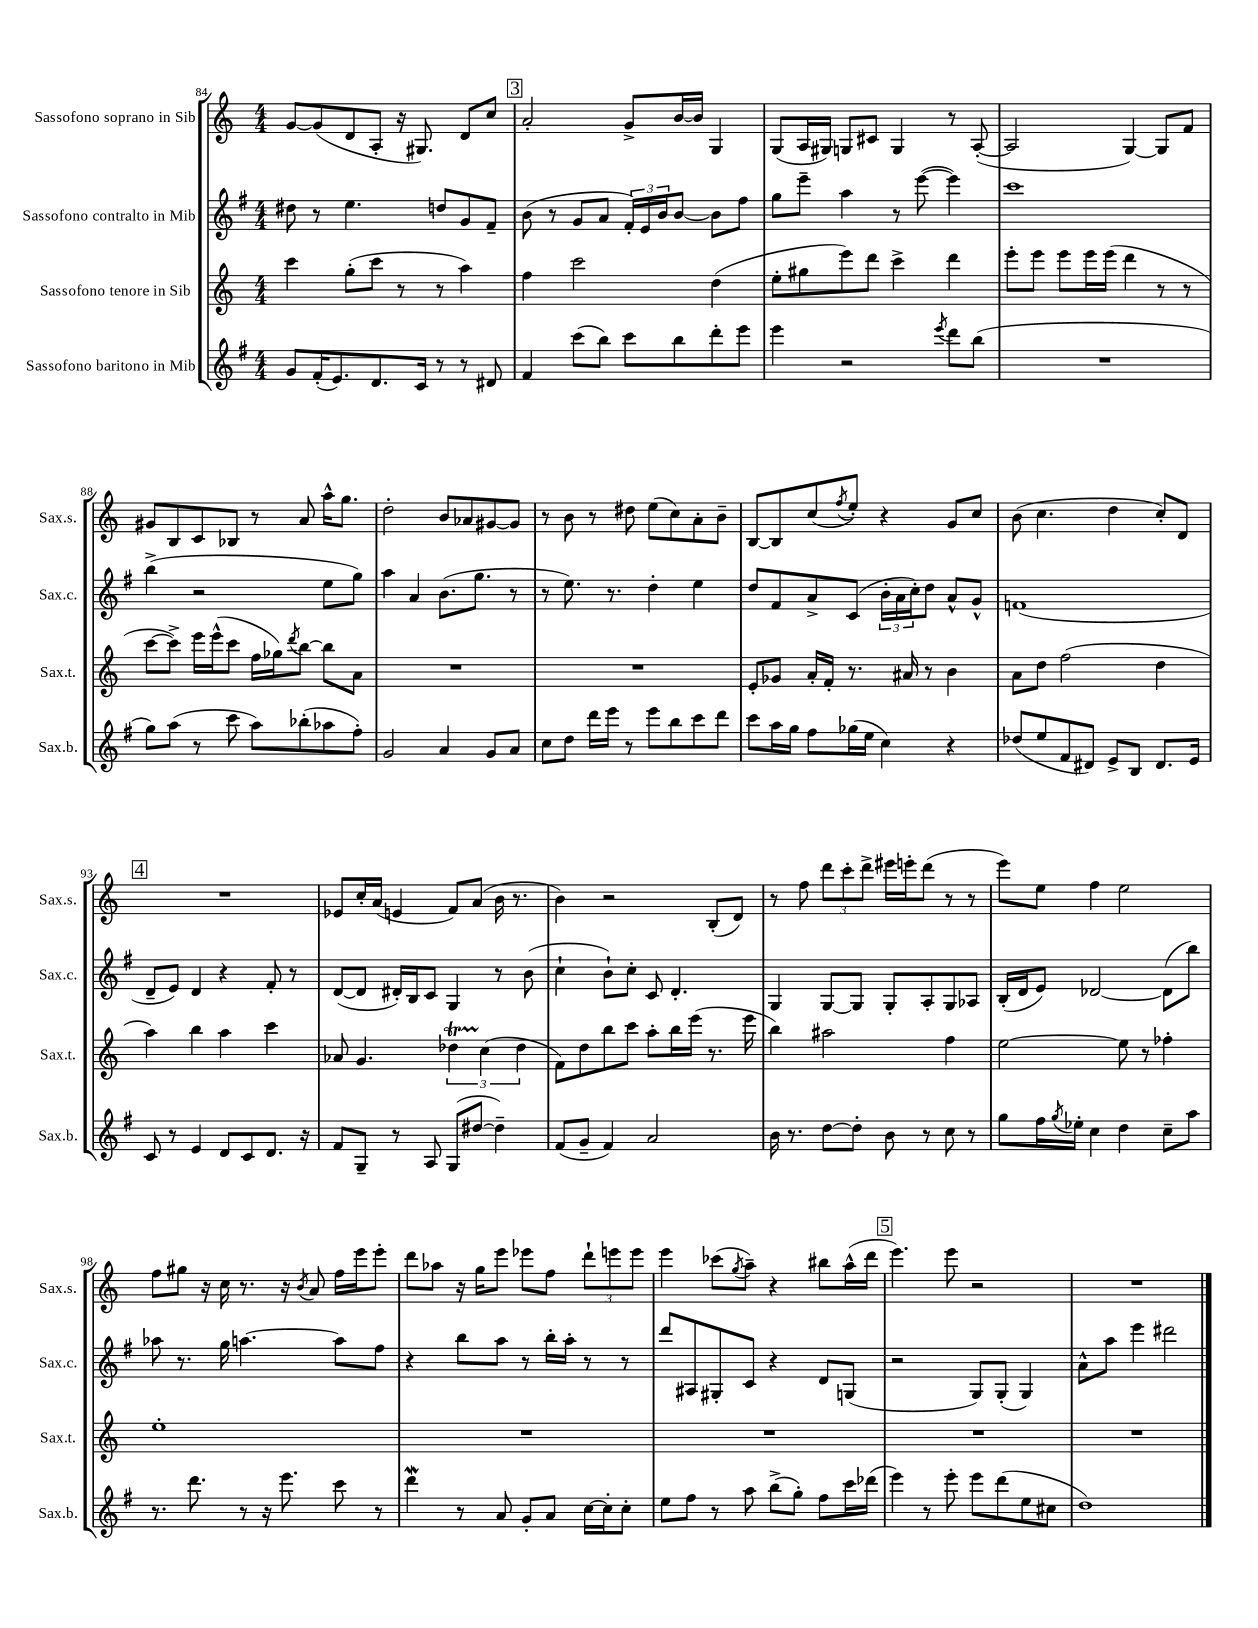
<<
\new StaffGroup <<
\new Staff = "s0" \with { instrumentName = "Sassofono soprano in Sib" shortInstrumentName = "Sax.s." } {
    \clef treble \key c \major \numericTimeSignature \time 4/4
    g'8~ g'8( d'8 a8-. r16 gis8.) d'8 c''8 |
    \mark \markup { \box "3" } a'2-. g'8-> b'16~ b'16 g4 |
    g8( a16 gis16) g8 cis'8 g4 r8 a8~-.( |
    a2 g4~) g8 f'8 |
    gis'8 b8 c'8 bes8 r8 a'8 a''16-^ g''8. |
    d''2-. b'8 aes'8 gis'8~ gis'8 |
    r8 b'8 r8 dis''8 e''8( c''8) a'8-. b'8-- |
    b8~ b8 c''8( \acciaccatura { f''8 } e''8-.) r4 g'8 c''8 |
    b'8( c''4. d''4 c''8-.) d'8 |
    \mark \markup { \box "4" } R1 |
    ees'8 c''16-. a'16( e'4 f'8) a'8( b'16 r8. |
    b'4) r2 b8-.( d'8) |
    r8 f''8 \tuplet 3/2 { d'''8 c'''8-. d'''8-> } eis'''16 e'''16-. d'''8( r8 r8 |
    e'''8) e''8 f''4 e''2 |
    f''8 gis''8 r16 c''16 r8. r16 \acciaccatura { b'8 } a'8 f''16 e'''16 e'''8-. |
    d'''8 aes''8 r16 g''16 e'''8 ees'''8 f''8 \tuplet 3/2 { d'''8-! e'''8 e'''8 } |
    e'''4 ces'''8( \acciaccatura { g''8 } a''8--) r4 bis''8 a''16-^( d'''16 |
    \mark \markup { \box "5" } e'''4.) e'''8 r2 |
    R1 \bar "|." |
}
\new Staff = "s1" \with { instrumentName = "Sassofono contralto in Mib" shortInstrumentName = "Sax.c." } {
    \clef treble \key g \major \numericTimeSignature \time 4/4
    dis''8 r8 e''4. d''8 g'8 fis'8-- |
    \mark \markup { \box "3" } b'8( r8 g'8 a'8 \tuplet 3/2 { fis'16-.) e'16 b'16 } b'8~ b'8 fis''8 |
    g''8 e'''8-- a''4 r8 e'''8~( e'''4) |
    c'''1 |
    b''4->( r2 e''8 g''8) |
    a''4 a'4 b'8.( g''8. r8 |
    r8 e''8.) r8. d''4-. e''4 |
    d''8 fis'8 a'8-> c'8( \tuplet 3/2 { b'16-. a'16 c''16-.) } d''8 a'8-^ g'8-^ |
    f'1( |
    \mark \markup { \box "4" } d'8-- e'8) d'4 r4 fis'8-. r8 |
    d'8~( d'8 dis'16-.) b16 c'8 g4 r8 b'8( |
    c''4-! b'8-!) c''8-. c'8 d'4.-. |
    g4 g8~ g8 g8-. a8-. g8 aes8 |
    b16-.( d'16 e'8) des'2~ des'8( b''8) |
    aes''8 r8. g''16 a''4.~ a''8 fis''8 |
    r4 b''8 a''8 r8 b''16-. a''16-. r8 r8 |
    d'''8 ais8 gis8-. c'8 r4 d'8 g8( |
    \mark \markup { \box "5" } r2 g8) g8-.( g4) |
    a'8-^ a''8 e'''4 dis'''2 \bar "|." |
}
\new Staff = "s2" \with { instrumentName = "Sassofono tenore in Sib" shortInstrumentName = "Sax.t." } {
    \clef treble \key c \major \numericTimeSignature \time 4/4
    c'''4 g''8-.( c'''8 r8 r8 a''4) |
    \mark \markup { \box "3" } f''4 c'''2 d''4( |
    e''8-. gis''8 e'''8) d'''8 c'''4-> d'''4 |
    e'''8-. e'''8 e'''8 e'''16 e'''16( d'''4 r8 r8 |
    c'''8~ c'''8->) e'''16 e'''16-^( c'''8 f''16 ges''16) \acciaccatura { d'''8 } b''8~ b''8 a'8 |
    R1 |
    R1 |
    e'8-. ges'8 a'16-. f'16-. r8. ais'16 r8 b'4 |
    a'8 d''8 f''2( d''4 |
    \mark \markup { \box "4" } a''4) b''4 a''4 c'''4 |
    aes'8 g'4. \tuplet 3/2 { des''4\startTrillSpan c''4\stopTrillSpan( des''4 } |
    f'8) d''8 b''8 c'''8 a''8-. b''16 e'''16( r8. e'''16 |
    b''4) ais''2 f''4 |
    e''2~ e''8 r8 fes''4-. |
    e''1-. |
    R1 |
    R1 |
    \mark \markup { \box "5" } R1 |
    R1 \bar "|." |
}
\new Staff = "s3" \with { instrumentName = "Sassofono baritono in Mib" shortInstrumentName = "Sax.b." } {
    \clef treble \key g \major \numericTimeSignature \time 4/4
    g'8 fis'16-.( e'8.) d'8. c'16 r8 r8 dis'8 |
    \mark \markup { \box "3" } fis'4 c'''8( b''8) c'''8 b''8 d'''8-. e'''8 |
    e'''4 r2 \acciaccatura { e'''8 } d'''8 b''8( |
    R1 |
    g''8) a''8( r8 c'''8 a''8) bes''8-.( aes''8 fis''8-.) |
    g'2 a'4 g'8 a'8 |
    c''8 d''8 d'''16 e'''16 r8 e'''8 b''8 c'''8 d'''8 |
    c'''8 a''16 g''16 fis''8 ges''16( e''16 c''4) r4 |
    des''8( e''8 fis'8 dis'8) e'8-> b8 dis'8. e'16 |
    \mark \markup { \box "4" } c'8 r8 e'4 d'8 c'8 d'8. r16 |
    fis'8 g8-- r8 a8 g8( dis''8~ dis''4--) |
    fis'8( g'8-- fis'4) a'2 |
    b'16 r8. d''8~ d''8-. b'8 r8 c''8 r8 |
    g''8 fis''16 \acciaccatura { g''8 } ees''16-. c''4 d''4 c''8-- a''8 |
    r8. d'''8. r8 r16 e'''8. c'''8 r8 |
    d'''4\mordent r8 a'8 g'8-. a'8 c''16~ c''16-. c''8-. |
    e''8 fis''8 r8 a''8 b''8->( g''8-.) fis''8 c'''16 des'''16( |
    \mark \markup { \box "5" } e'''4) r8 e'''8-. e'''8 d'''8( e''8 cis''8 |
    d''1) \bar "|." |
}
>>
>>
\layout { \context { \Score currentBarNumber = #84 } }
